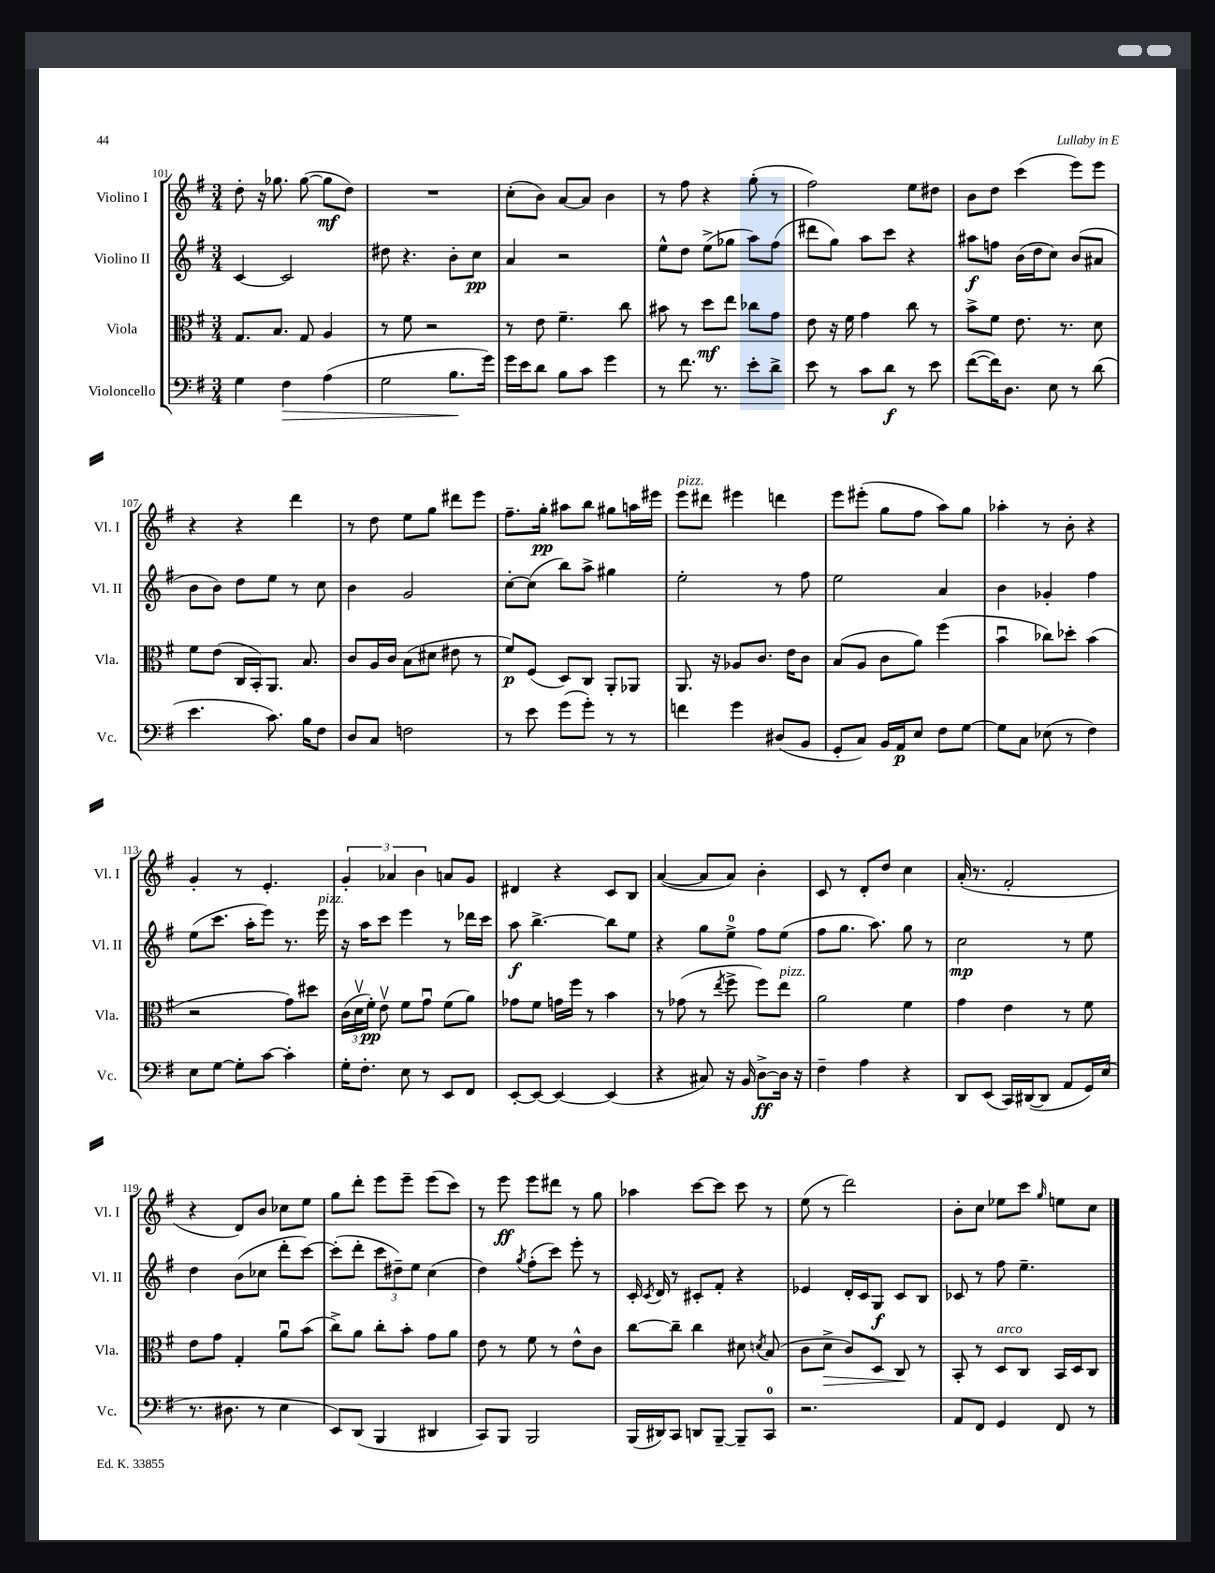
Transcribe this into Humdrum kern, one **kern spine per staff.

**kern	**kern	**kern	**kern
*staff4	*staff3	*staff2	*staff1
*clefF4	*clefC3	*clefG2	*clefG2
*k[f#]	*k[f#]	*k[f#]	*k[f#]
*M3/4	*M3/4	*M3/4	*M3/4
4G	8.G	[4c	8dd'
.	.	.	16r
.	8.B	.	8.gg-
4F#	.	2c]	.
.	8G	.	([8gg-
(4A	4A	.	8gg-]
.	.	.	8dd)
=	=	=	=
2G	8r	8dd#	2.r
.	8f#	4.r	.
.	2r	.	.
8.B	.	8b'	.
.	.	8cc	.
16g)	.	.	.
=	=	=	=
16g	8r	4a	(8cc'
16e	.	.	.
8d	8e	.	8b)
8B	4.f#~	2r	[8a
8c	.	.	8a]
4g	.	.	4b
.	8cc	.	.
=	=	=	=
8r	8b#	8ee^^	8r
8.f#	8r	8dd	8ff#
.	8dd	(8ee^	4r
8.r	.	.	.
.	8ee	8gg-	.
8e'	8cc-	8aa)	(8gg'
8d^	8g	(8ff#	8r
=	=	=	=
8e	8e	8ddd#	2ff#)
8r	16r	8gg)	.
.	16f#	.	.
8c	4g	8aa	.
8d	.	8ccc	.
8r	8cc	4r	8ee
8e	8r	.	8dd#
=	=	=	=
([8f#	8b^	8aa#	8b
16f#])	8f#	8ff	8dd
8.D	.	.	.
.	8.e	(16b	(4ccc
.	.	16dd	.
8E	.	8cc)	.
.	8.r	.	.
8r	.	(8b	8eee)
(8d	8d	8a#	8eee
=	=	=	=
4.e	8f#	8b	4r
.	(8e	8b)	.
.	16C	8dd	4r
.	16BB')	.	.
8.c)	8.AA	8ee	.
.	.	8r	4ddd
16B	8.B	.	.
8F#	.	8cc	.
=	=	=	=
8D	8c	4b	8r
8C	16A	.	8dd
.	16c	.	.
2F	(8B	2g	8ee
.	8d#	.	8gg
.	8e#	.	8ddd#
.	8r	.	8eee
=	=	=	=
8r	8f#)	[8cc'	8.ff#~
8e	(8F#	(8cc]	.
.	.	.	16gg'
(8g	8D)	8bb)	8aa#
8g')	8C	8aa^	8bb
8r	8AA'	4gg#	8gg#
8r	8AA-	.	16aa
.	.	.	16eee#
=	=	=	=
4f	8.AA	2ee'	8eee
.	.	.	8ddd#
.	16r	.	.
4g	8A-	.	4eee#
.	8.c	.	.
(8D#	.	8r	4ddd
.	16e	.	.
8BB	8c	8ff#	.
=	=	=	=
8GG'	(8B	2ee	8eee
8C)	8A	.	(8eee#'
16BB	8c	.	8gg
16AA	.	.	.
8E	8a)	.	8ff#
8F#	(4ff#	4a	8aa)
[8G	.	.	8gg
=	=	=	=
8G]	4bu	4b	4aa-'
8C	.	.	.
(8E-	8cc-)	4g-'	8r
8r	8dd-'	.	8b'
4F#)	(4b	4ff#	4r
=	=	=	=
8E	2r	(8ee	4g'
[8G	.	8.ccc	.
8G']	.	.	8r
.	.	16aa'	.
[8c	.	8eee)	4.e'
4c']	8g)	8.r	.
.	8dd#	.	.
.	.	16eee	.
=	=	=	=
16G'	(24c	16r	6g'
.	24dv	.	.
8.F#'	.	16aa	.
.	24f#')	.	.
.	8ev	8ccc	.
.	.	.	6a-
8E	8f#	4eee	.
.	.	.	6b
8r	8gu	.	.
8EE	(8f#	8r	8a
8FF#	8a)	16ddd-	8g
.	.	16ccc	.
=	=	=	=
[8EE'	8g-	8aa	4d#
8EE_	8f#	[4.bb^	.
4EE_	16g	.	4r
.	16ff#	.	.
.	8r	.	.
(4EE]	4b	8bb]	8c
.	.	8ee	8B
=	=	=	=
4r	8r	4r	([4a
.	(8g-	.	.
8C#)	8r	8gg	8a]
.	8qee	.	.
16r	8ff#^	8ee^	8a)
16BB	.	.	.
[8D^	8ff#)	8ff#	4b'
16D]	8ee	(8ee	.
16r	.	.	.
=	=	=	=
4F#~	2a	8ff#	8c
.	.	8.gg	8r
4A	.	.	8d'
.	.	8.aa)	.
.	.	.	8dd
4r	4f#	8gg	4cc
.	.	8r	.
=	=	=	=
8DD	4g	2cc	(16a'
.	.	.	8.r
(8EE	.	.	.
16CC)	4e	.	2f#'
([16DD#	.	.	.
8DD#]	.	.	.
8AA	8r	8r	.
16GG)	8f#	8ee	.
(16E	.	.	.
=	=	=	=
8.r	8e	4dd	4r
.	8g	.	.
8.D#	.	.	.
.	4G'	(8b	8d)
8r	.	8cc-	8b
4E	8au	8ddd'	8cc-
.	(8b	[8ccc)	8ee
=	=	=	=
8EE)	8cc^)	(8ccc']	8gg
(8DD	8a	8ddd'	8ddd'
4BBB	8cc'	12ccc	8eee
.	.	12dd#~)	.
.	8b'	.	8eee~
.	.	12ee	.
4DD#	8g	(4cc	(8eee
.	8a	.	8ccc)
=	=	=	=
8CC)	8e	4dd)	8r
8BBB	8r	.	8eee
.	.	8qgg	.
2BBB	8f#	(8ff#'	8eee
.	8r	8ccc)	8ddd#
.	8e^^	8eee'	8r
.	8c	8r	8gg
=	=	=	=
(16BBB	[8cc	16c'	4aa-
.	.	8qc	.
16DD#)	.	16d	.
8CC	8cc~]	8r	.
8DD	4cc	8c#'	[8ccc
[8BBB~	.	8f#'	8ccc]
8BBB~]	8d#	4r	8ccc
.	8qd	.	.
8CC	(8B	.	8r
=	=	=	=
2.r	8c	4e-	(8ee
.	8d^	.	8r
.	8c)	16d'	2ddd)
.	.	16c	.
.	8D	8G	.
.	8C	8c	.
.	8r	8B	.
=	=	=	=
8AA	8BB'	8c-	8b'
8FF#	8r	8r	8cc
4GG	8D	8ff#	8ee-
.	8C	4.ee~	8ccc
.	.	.	16qqgg
8FF#	16BB	.	8ee
.	16D	.	.
8r	8C	.	8cc
==	==	==	==
*-	*-	*-	*-
